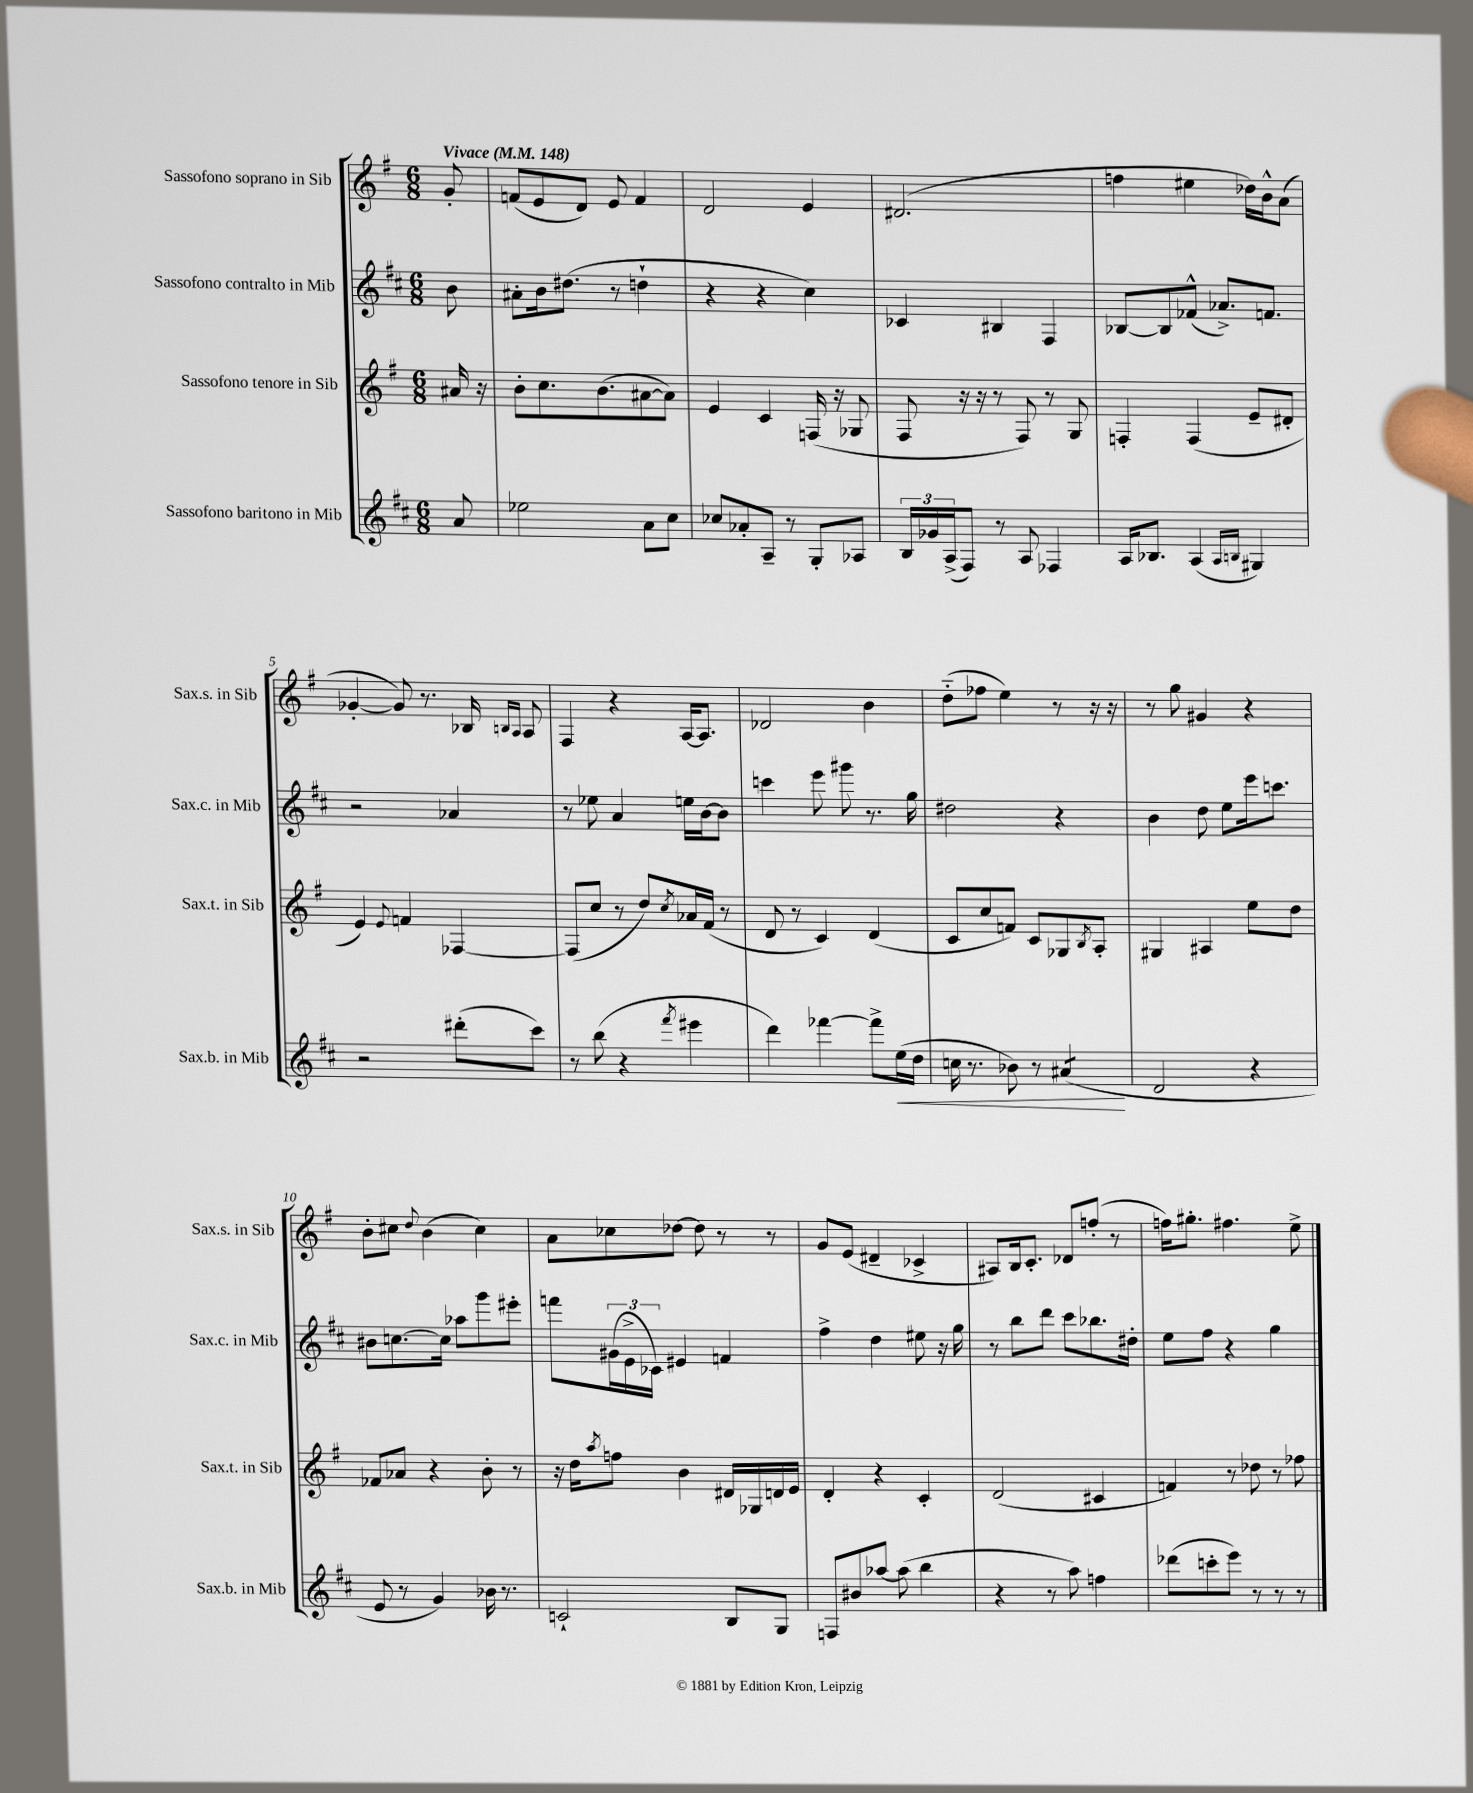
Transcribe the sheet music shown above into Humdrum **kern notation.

**kern	**kern	**kern	**kern
*staff4	*staff3	*staff2	*staff1
*clefG2	*clefG2	*clefG2	*clefG2
*k[f#c#]	*k[f#]	*k[f#c#]	*k[f#]
*M6/8	*M6/8	*M6/8	*M6/8
*MM148	*MM148	*MM148	*MM148
8a	16a#	8b	8g'
.	16r	.	.
=	=	=	=
2ee-	8b'	8a#'	(8f
.	8.cc	16b	8e
.	.	(8.dd#	.
.	.	.	8d)
.	(8.b	.	.
.	.	8r	8e
8a	[8a#	4dd`	4f
8cc#	8a#])	.	.
=	=	=	=
8cc-	4e	4r	2d
8a-'	.	.	.
8A~	4c	4r	.
8r	.	.	.
8G'	(16F	4cc#)	4e
.	16r	.	.
8A-	8G-	.	.
=	=	=	=
24B	8F#	4c-	(2.d#
24g-	.	.	.
(24A^	.	.	.
8F#)	16r	.	.
.	16r	.	.
8r	8r	4B#	.
8A	8F#)	.	.
4F-	8r	4F#	.
.	8G	.	.
=	=	=	=
16A	4F'	[8B-	4ff
8.B-	.	.	.
.	.	8B-]	.
(4A	(4F	(8f-^^	4ee#
.	.	8.a-^)	.
16qqA	.	.	.
16qqB	.	.	.
4G#)	8e~	.	16dd-)
.	.	8.f	16b^^
.	8d#'	.	(8a
=	=	=	=
2r	4e)	2r	[4g-'
.	8qqe	.	.
.	4f	.	8g-])
.	.	.	8.r
(8ddd#'	[4F-	4a-	.
.	.	.	16B-
.	.	.	16qqB
.	.	.	16qqA
8ccc#)	.	.	8A
=	=	=	=
8r	(8F-]	8r	4F#
(8bb	8cc	8ee-	.
4r	8r	4a	4r
.	8dd)	.	.
8qfff#	8qcc	.	.
4eee#	16a-	16ee	[16A
.	(16f#	[16b	8.A]
.	8r	8b]	.
=	=	=	=
4ddd)	8d	4ccc	2d-
.	8r	.	.
[4fff-	4c)	8eee	.
.	.	8ggg#	.
8fff-^]	(4d	8.r	4b
(16ee	.	.	.
16dd	.	16gg	.
=	=	=	=
16cc	8c	2dd#	(8dd'~
8.r	.	.	.
.	8cc	.	8ff-
8b-)	8f)	.	4ee)
8r	8c	.	.
(4a#	8G-	4r	8r
.	8qB	.	.
.	8A'	.	16r
.	.	.	16r
=	=	=	=
2d	4G#	4b	8r
.	.	.	8gg
.	4A#	8dd	4g#
.	.	8ee	.
4r	8ee	16eee	4r
.	.	8.ccc	.
.	8dd	.	.
=	=	=	=
8e	8f-	8b#	8b'
8r	8a-	[8.cc	8cc#
.	.	.	8qqdd
4g)	4r	.	(4b
.	.	16cc]	.
.	.	8aa-	.
16b-	8b'	8ggg	4cc#)
8.r	.	.	.
.	8r	8eee#'	.
=	=	=	=
2c`	16r	8fff	8a
.	16dd	.	.
.	8qaa	.	.
.	8ff	(24g#	8cc-
.	.	24e^	.
.	.	24c-)	.
.	4b	4e#	[8dd-
.	.	.	8dd-]
8B	16d#	4f	8r
.	16G-	.	.
8G	16d	.	8r
.	16e	.	.
=	=	=	=
8F	4d'	4ff#^	8g
8b#	.	.	(8e
[8aa-	4r	4dd	4d#~
(8aa-]	.	.	.
4bb	4c'	8ee#	4c-^
.	.	16r	.
.	.	16gg	.
=	=	=	=
4r	(2d	8r	8A#)
.	.	8bb	16B
.	.	.	8.c'
8r	.	8ddd	.
8aa)	.	8ccc#	8d-
4ff	4c#	8.bb-	(8ff'
.	.	.	8r
.	.	16dd#'	.
=	=	=	=
(8ddd-	4f)	8ee	16ff)
.	.	.	8.gg#'
8ccc'	.	8ff#	.
8eee)	8r	4r	4.ff#
8r	8dd-	.	.
8r	8r	4gg	.
8r	8ff-	.	8ee^
==	==	==	==
*-	*-	*-	*-
